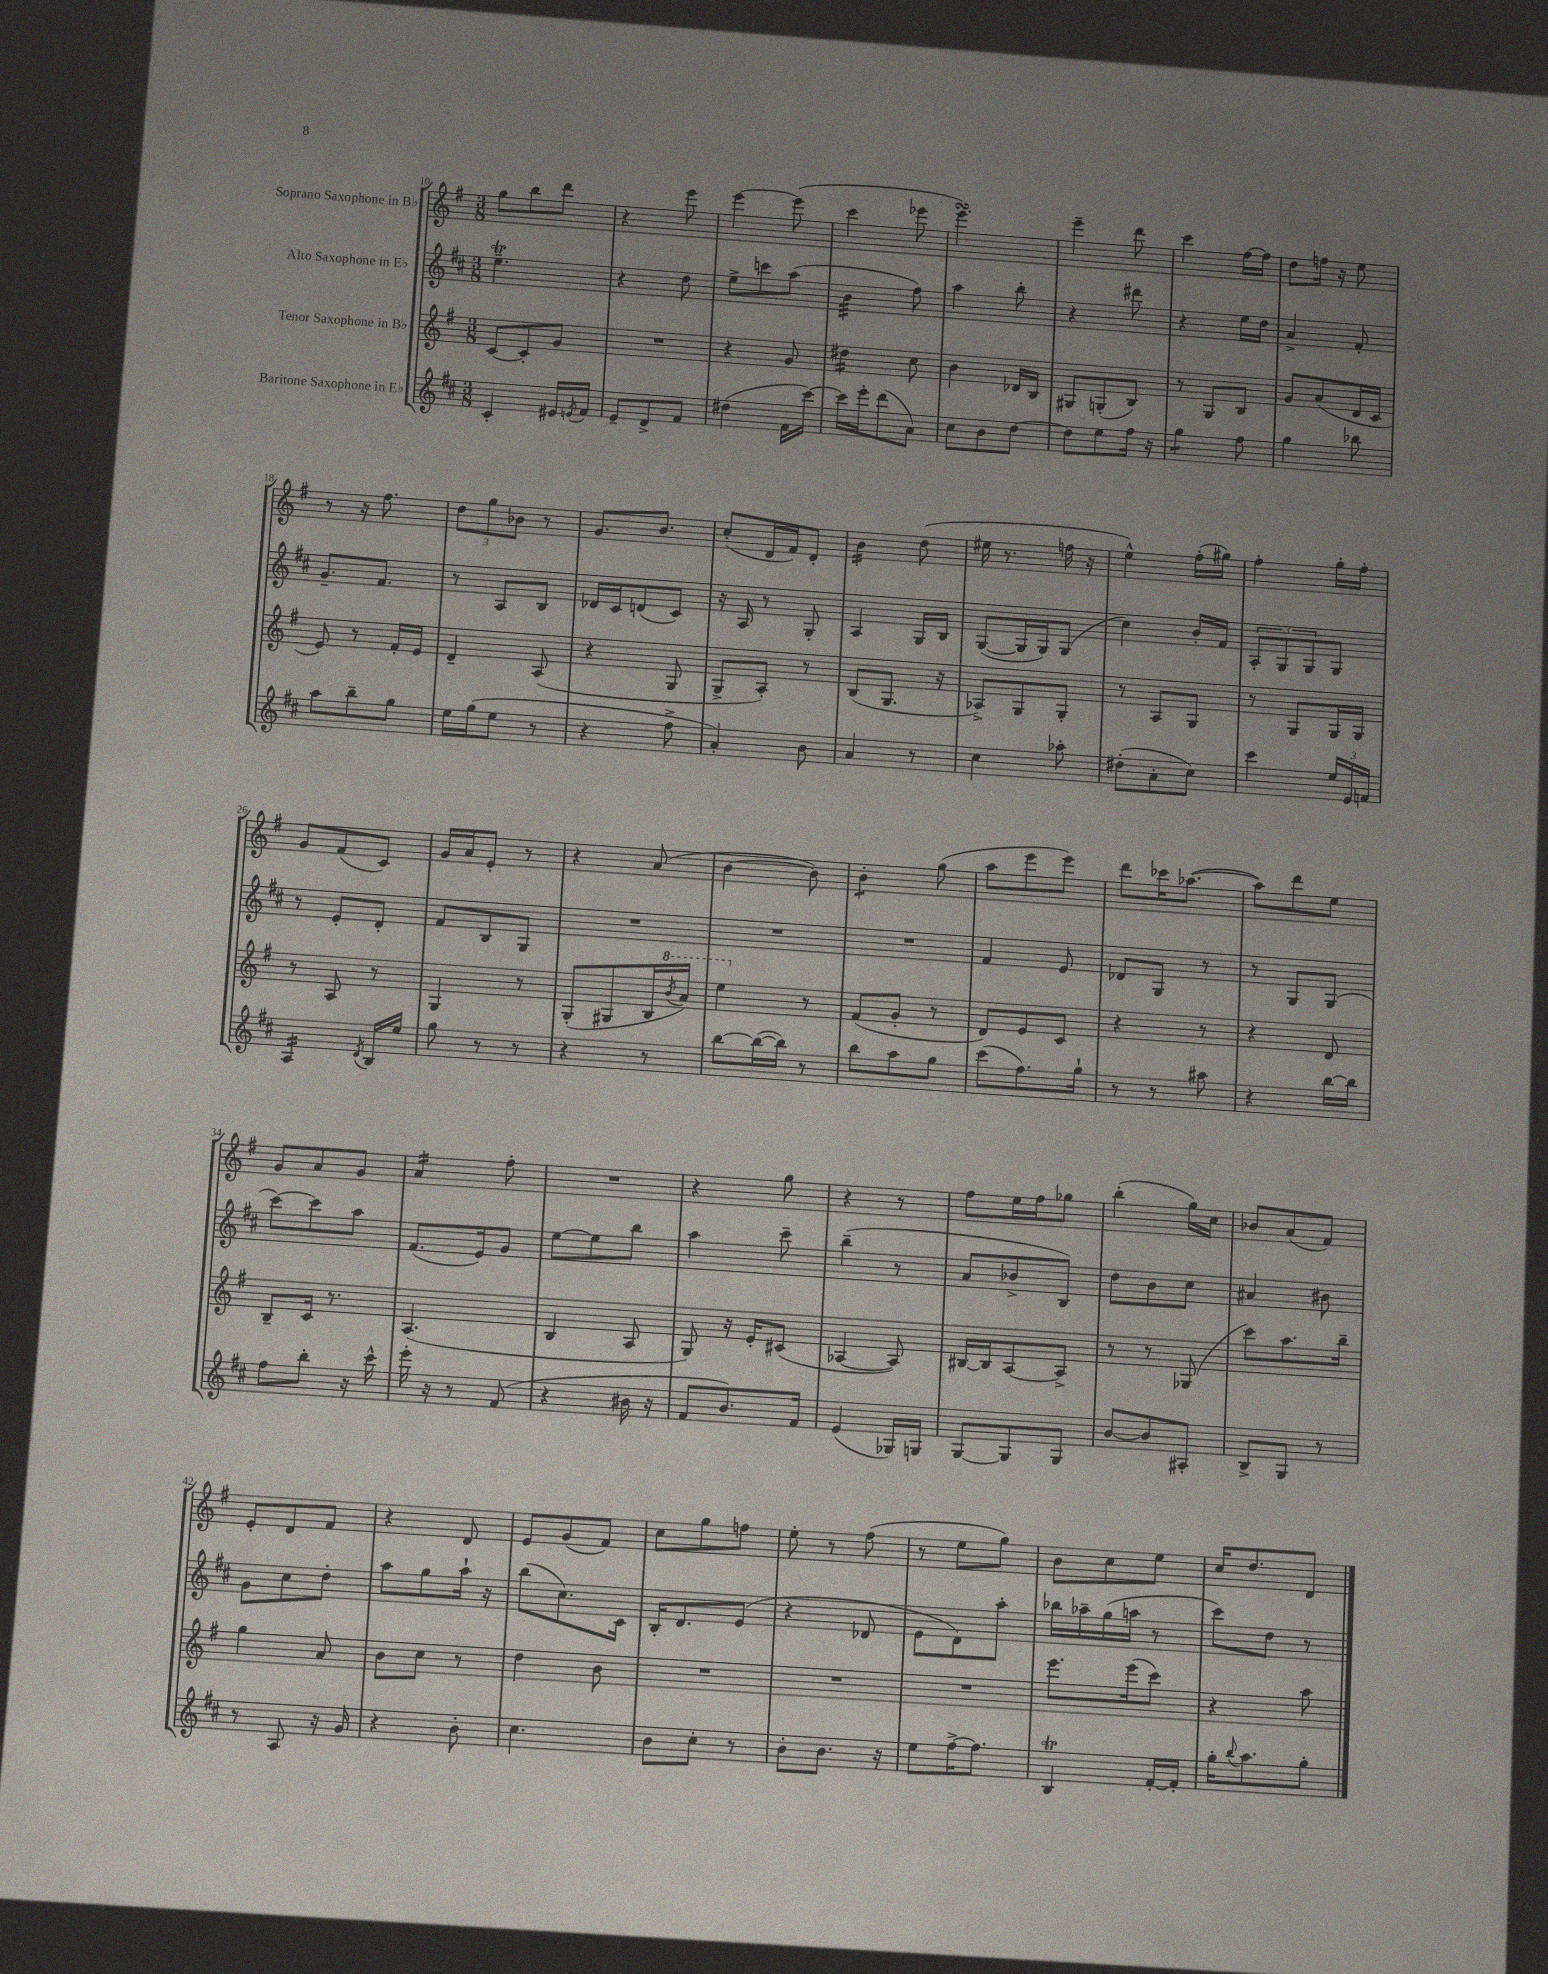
<<
\new StaffGroup <<
\new Staff = "s0" \with { instrumentName = "Soprano Saxophone in Bb" } {
    \clef treble \key g \major \numericTimeSignature \time 3/8
    g''8 b''8 d'''8 |
    r4 e'''8 |
    e'''4~ e'''8( |
    c'''4 ees'''8 |
    e'''4.\turn) |
    e'''4-- d'''8 |
    c'''4 fis''16~ fis''16 |
    d''8 f''16 r16 e''8 |
    r8 r16 fis''8. |
    \tuplet 3/2 { d''8 g''8 bes'8 } r8 |
    g'8. b'8. |
    c''8-.( d'16 fis'16) d'8-. |
    b'4:16 d''8( |
    eis''16 r8. f''16 r16 |
    e''4-^) fis''16-.( gis''16) |
    fis''4-. g''16-. fis''16-. |
    g'8 fis'8( c'8) |
    g'16 a'16 e'8-. r8 |
    r4 a'8( |
    b'4~ b'8) |
    b'4:8-. g''8( |
    a''8 e'''8 e'''8) |
    d'''8 ces'''16 aes''8.~( |
    aes''8) d'''8 e''8 |
    g'8 a'8 g'8 |
    a'4:16 fis''8-. |
    R4. |
    r4 g''8 |
    r4 r8 |
    fis''8 e''16 fis''16 ges''8 |
    b''4-.( g''16) c''16 |
    bes'8 a'8( fis'8) |
    e'8-. d'8 fis'8 |
    r4 d'8 |
    e'8 g'8( fis'8) |
    c''8 g''8 f''8 |
    e''8-. r8 fis''8( |
    r8 e''8 g''8) |
    b'8 c''8 e''8 |
    c''16 d''8. d'8 \bar "|." |
}
\new Staff = "s1" \with { instrumentName = "Alto Saxophone in Eb" } {
    \clef treble \key d \major \numericTimeSignature \time 3/8
    e''4.--\trill |
    r4 d''8 |
    e''8-> c'''8 a''8( |
    b'4:32 fis''8) |
    a''4 b''8-. |
    r4 dis'''8 |
    r4 e''16 d''16 |
    a'4-> fis'8-. |
    g'8.-- fis'8. |
    r8 a8 b8 |
    des'16 cis'16 d'8( cis'8) |
    r16 a16 r8 g8-. |
    a4 g16 b16 |
    g8~( g16 g16) g8( |
    cis''4) b'16-. fis'16 |
    \tuplet 3/2 { a8-. g8 g8 } g8 |
    r8 e'8-. d'8-. |
    fis'8 b8 g8 |
    R4. |
    R4. |
    R4. |
    fis'4 e'8 |
    des'8 g8 r8 |
    r8 g8 g8( |
    cis'''8~) cis'''8 a''8 |
    fis'8.( e'16) g'8 |
    e''8~ e''8 b''8 |
    a''4 cis'''8-- |
    b''4--( r8 |
    a'8 bes'8-> b8) |
    d''8 b'8 cis''8 |
    ais'4 bis'8 |
    g'8 cis''8 d''8-. |
    a''8 g''8 a''16-! r16 |
    b''8( cis''8.) cis'16 |
    b16-. d'8. e'8( |
    r4 des'8 |
    e'8 d'8) a''8-. |
    bes''16 aes''16-- g''16( a''16 r8 |
    cis'''8) d''8 r8 \bar "|." |
}
\new Staff = "s2" \with { instrumentName = "Tenor Saxophone in Bb" } {
    \clef treble \key g \major \numericTimeSignature \time 3/8
    c'8~ c'8-. g'8 |
    R4. |
    r4 g'8 |
    dis''4:16 c''8 |
    b'4 des'16 b16 |
    gis8 g8-.( b8) |
    r8 g8 b8 |
    g'8 a'8( d'16 c'16 |
    e'8) r8 fis'16-. e'16 |
    d'4-- a8( |
    r4 g8 |
    g8-> a8-.) r8 |
    b8( g8. r16 |
    aes8->) g8 g8-. |
    r8 a8 g8 |
    r8 g8 g16 g16 |
    r8 a8 r8 |
    g4 r8 |
    g8-.( gis8 b16 \ottava #1 \acciaccatura { b''8 } a''16) |
    e'''4 \ottava #0 r8 |
    fis'8( g'8-. r8 |
    d'8) e'8 c'8 |
    r4 r8 |
    r4 d'8 |
    b8-- c'16 r8. |
    a4.( |
    b4 a8 |
    g8) r16 e'16-. cis'8( |
    aes4~ aes8) |
    bis16~ bis16 a8~ a8-> |
    r8 r8 ges8( |
    c'''8) a''8. b''16-- |
    g''4 a'8 |
    b'8 c''8 r8 |
    d''4 b'8 |
    R4. |
    R4. |
    R4. |
    e'''8. e'''16( c'''8) |
    r4 a''8 \bar "|." |
}
\new Staff = "s3" \with { instrumentName = "Baritone Saxophone in Eb" } {
    \clef treble \key d \major \numericTimeSignature \time 3/8
    cis'4-. eis'16 \acciaccatura { e'8 } fis'16 |
    e'8-- d'8-> fis'8 |
    dis''4( fis'16 cis'''16~) |
    cis'''16 e'''16-. d'''8( a'8) |
    cis''8 b'8 d''8~ |
    d''8 e''8 fis''16 r16 |
    g''4:8 fis''8 |
    g''4 bes''8 |
    a''8 b''8-- g''8 |
    e''16 g''16( e''8 r8 |
    r4 fis''8-> |
    a'4-.) b'8 |
    a'4 r8 |
    cis''4 aes''8-. |
    dis''8-.( a'8-. cis''8) |
    cis'''4 \tuplet 3/2 { e''16 e'16 f'16 } |
    a4:16 \acciaccatura { d'8 } b16 e''16 |
    g''8 r8 r8 |
    r4 r8 |
    b''8~ b''16~( b''16) r8 |
    b''8 a''8 g''8 |
    cis'''8( fis''8.) g''16-! |
    r8 r8 ais''8 |
    r4 b''16~ b''16 |
    fis''8 b''8-. r16 cis'''16-^ |
    e'''16-. r16 r8 fis'8( |
    r4 bis'16 r16 |
    fis'8 b'8.) fis'16 |
    e'4( ges16) g16 |
    g8~ g8 g8 |
    b'8~ b'8 ais8-. |
    b8-> g8 r8 |
    r8 a8 r16 g'16 |
    r4 b'8-. |
    cis''4. |
    b'8 cis''8-. r8 |
    b'8-. b'8. r16 |
    e''8 fis''16~-> fis''8. |
    b4\trill fis'16~-. fis'16-. |
    g''16-. \appoggiatura { b''8 } a''8. g''8-. \bar "|." |
}
>>
>>
\layout { \context { \Score currentBarNumber = #10 } }
